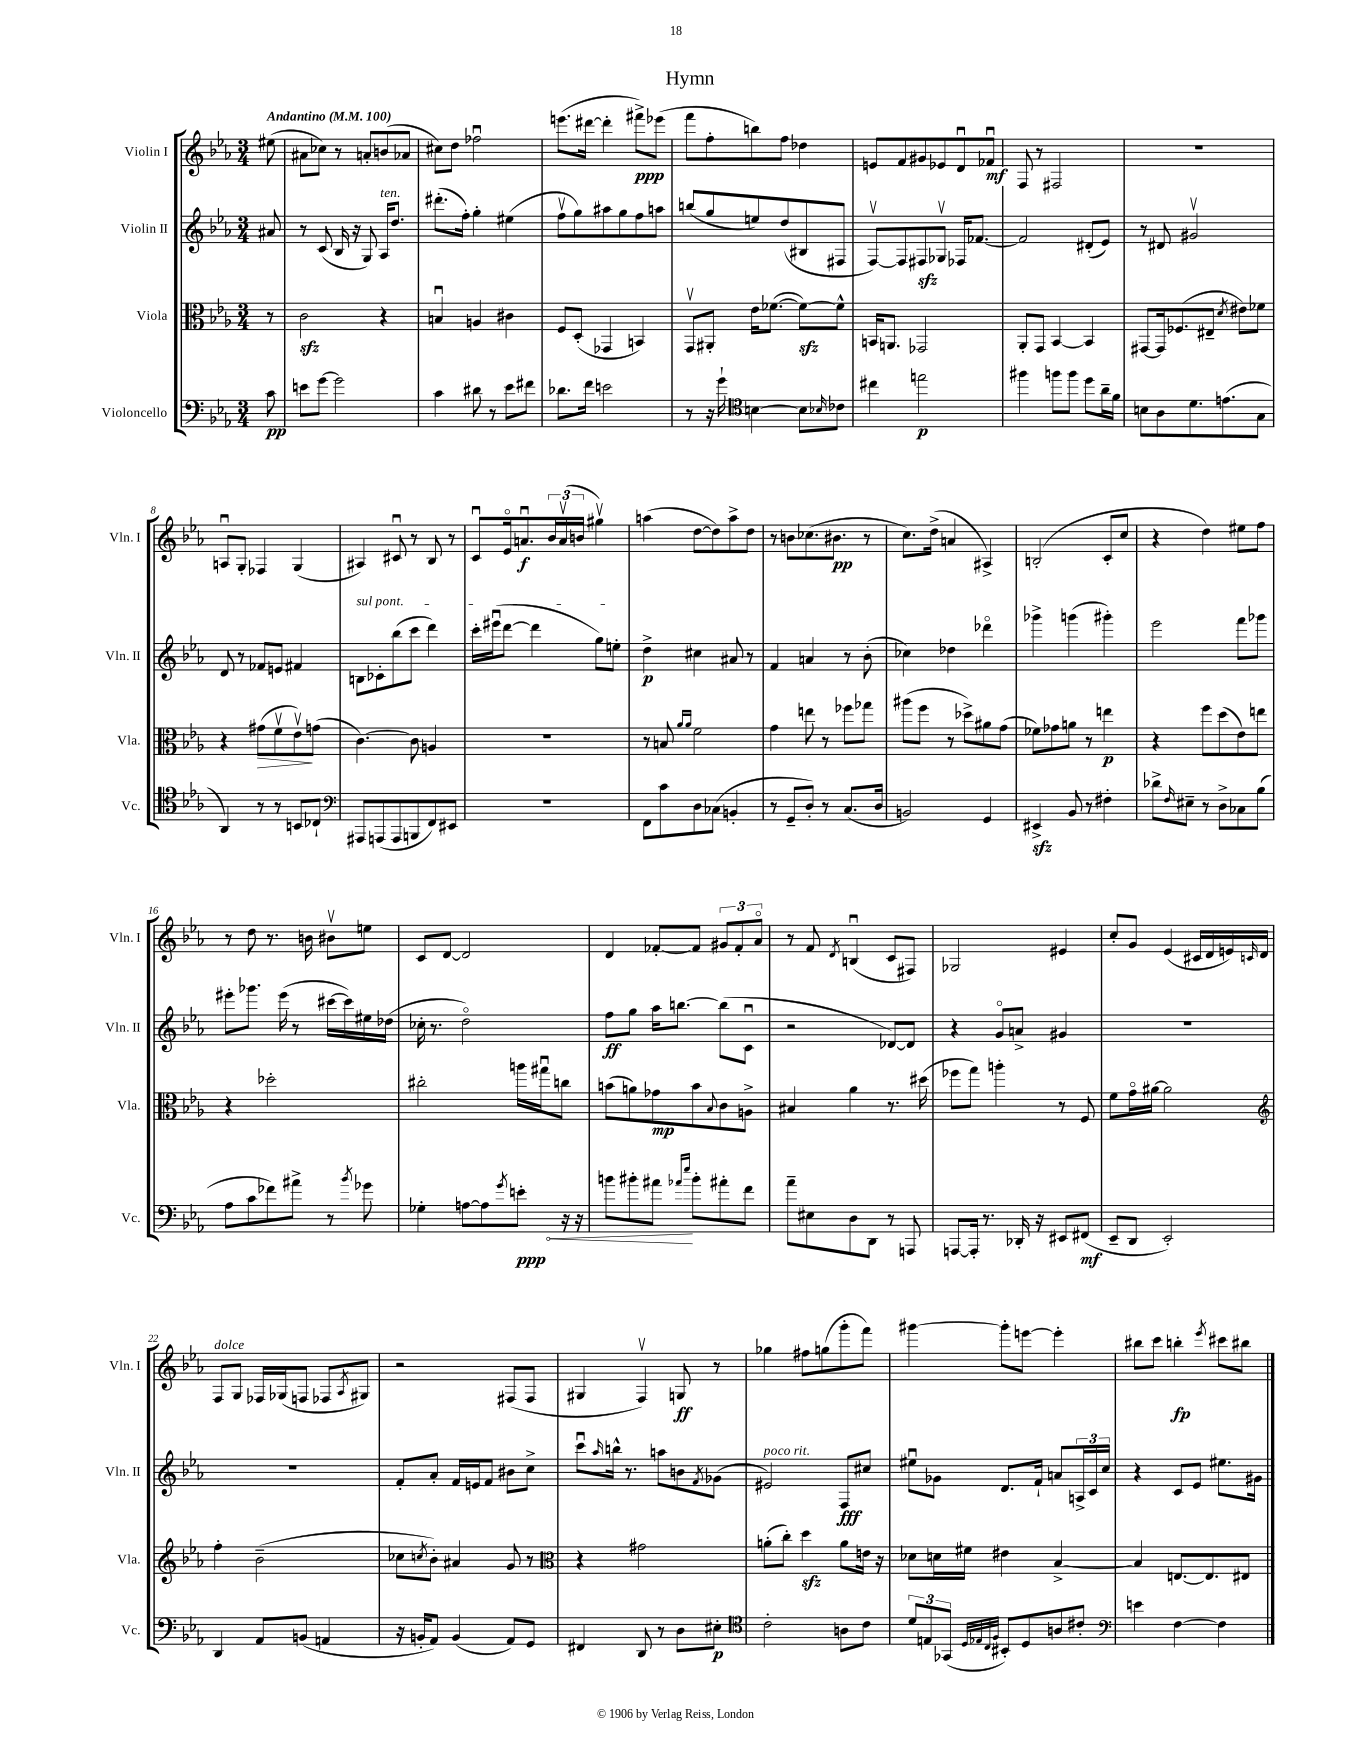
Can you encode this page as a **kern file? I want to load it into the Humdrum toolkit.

**kern	**dynam	**kern	**dynam	**kern	**dynam	**kern	**dynam
*part4	*part4	*part3	*part3	*part2	*part2	*part1	*part1
*staff4	*staff4	*staff3	*staff3	*staff2	*staff2	*staff1	*staff1
*I"Violoncello	*	*I"Viola	*	*I"Violin II	*	*I"Violin I	*
*I'Vc.	*	*I'Vla.	*	*I'Vln. II	*	*I'Vln. I	*
*clefF4	*	*clefC3	*	*clefG2	*	*clefG2	*
*k[b-e-a-]	*	*k[b-e-a-]	*	*k[b-e-a-]	*	*k[b-e-a-]	*
*M3/4	*	*M3/4	*	*M3/4	*	*M3/4	*
*MM100	*	*MM100	*	*MM100	*	*MM100	*
=	=	=	=	=	=	=	=
!	!	!	!	!	!	!LO:TX:a:B:t=Andantino	!
8c\	pp	8r	.	8a#X/	.	(8ee#X\	.
=1	=1	=1	=1	=1	=1	=1	=1
8en\L	.	2czz\	.	8r	.	8a#X\L	.
[8g\J	.	.	.	(8c/	.	8cc-X\J)	.
2g\]	.	.	.	16B-/	.	8r	.
.	.	.	.	16r	.	.	.
.	.	.	.	8G/)	.	8an'/L	.
!	!	!	!	!LO:TX:a:i:t=ten.	!	!	!
.	.	4r	.	16A-/KL	.	(8bn/	.
.	.	.	.	8.dd/J	.	.	.
.	.	.	.	.	.	8a-X/J	.
=2	=2	=2	=2	=2	=2	=2	=2
4c\	.	4Bnu/	.	(8.ddd#X'\L	.	8cc#X\L)	.
.	.	.	.	.	.	8dd\J	.
.	.	.	.	16ff'\Jk)	.	.	.
8d#X\	.	4An/	.	4gg'\	.	2ff-Xu\	.
8r	.	.	.	.	.	.	.
8e-\L	.	4c#X\	.	(4ee#X\	.	.	.
8f#X\J	.	.	.	.	.	.	.
=3	=3	=3	=3	=3	=3	=3	=3
8.d-X\L	.	8F/L	.	8ffv\L	.	(8.eeen\L	.
.	.	(8D'/J	.	8gg\)	.	.	.
16f\Jk	.	.	.	.	.	[16ddd#X\Jk	.
2en\	.	4GG-X/	.	8aa#X\	.	4ddd#'\]	.
.	.	.	.	8gg\	.	.	.
.	.	4BBn/)	.	8ff\	.	8fff#X^\L)	ppp
.	.	.	.	8aan\J	.	(8eee-X\J	.
=4	=4	=4	=4	=4	=4	=4	=4
8r	.	8GGv/L	.	(8bbn/L	.	8fff\L	.
16r	.	8AA#X'/J	.	8gg/	.	8ff'\	.
16g`\	.	.	.	.	.	.	.
*clefC4	*	*	*	*	*	*	*
[4Bn\	.	16e-\KL	.	8een/)	.	8bbn\)	.
.	.	([8.f-X\J	.	.	.	.	.
.	.	.	.	(8dd/	.	8ff\J	.
8B\L]	.	8f-zz\L_)	.	8B#X/	.	4dd-X\	.
16qqB-X/	.	.	.	.	.	.	.
8c-X\J	.	8f-^^\J]	.	8F#X/J	.	.	.
=5	=5	=5	=5	=5	=5	=5	=5
4cc#X\	.	16BBn/KL	.	[8Fv/L)	.	8en/L	.
.	.	8.AAn/J	.	.	.	.	.
.	.	.	.	8F/]	.	8f/	.
2een\	p	2GG-X/	.	8F#Xzz/	.	8g#X/	.
.	.	.	.	8G-Xv/J	.	8e-X/	.
.	.	.	.	16F-X/KL	.	8du/	.
.	.	.	.	[8.f-X/J	.	.	.
.	.	.	.	.	.	8f-Xu/J	mf
=6	=6	=6	=6	=6	=6	=6	=6
4ff#X\	.	8AA-'/L	.	2f-/]	.	8F/	.
.	.	8GG/J	.	.	.	8r	.
8ffn\L	.	[4BB-/	.	.	.	2F#X/	.
8ff\J	.	.	.	.	.	.	.
8dd\L	.	4BB-/]	.	(8d#X'/L	.	.	.
16a-~\L	.	.	.	8e-/J)	.	.	.
16f\JJ	.	.	.	.	.	.	.
=7	=7	=7	=7	=7	=7	=7	=7
8Bn\L	.	[8GG#X/L	.	8r	.	2.r	.
8A-\	.	16GG#/k]	.	8d#X/	.	.	.
.	.	(8.F-X/	.	.	.	.	.
8.d\	.	.	.	2g#Xv/	.	.	.
.	.	8E#X~/J	.	.	.	.	.
(8.en\	.	.	.	.	.	.	.
.	.	8qd/	.	.	.	.	.
.	.	8e#X\L)	.	.	.	.	.
8G\J	.	8f-X\J	.	.	.	.	.
!!LO:LB:g=z
=8	=8	=8	=8	=8	=8	=8	=8
4AA-/)	.	4r	.	8d/	.	8Anu/L	.
.	.	.	.	8r	.	8G'/J	.
!	!	!	!LO:HP:b	!	!	!	!
8r	.	(8g#X\L	>	8f-X/L	.	4F-X/	.
8r	.	8fv\	.	8en/J	.	.	.
8BBn/L	.	8e-v\)	.	4f#X/	.	(4G/	.
8C-X`/J	.	(8gn\J	]	.	.	.	.
=9	=9	=9	=9	=9	=9	=9	=9
*clefF4	*	*	*	*	*	*	*
!	!	!	!	!LO:TX:a:i:t=sul pont.	!	!	!
8AAA#X/L	.	[4.c\)	.	8Bn\L	.	4A#X/)	.
(8AAAn/	.	.	.	8c-X'\	.	.	.
8AAA/	.	.	.	(8bb-\	.	8c#Xu/	.
8BBBn/	.	8c\]	.	8ccc\J	.	8r	.
8FF/)	.	4An/	.	4ddd\)	.	8B-/	.
8EE#X/J	.	.	.	.	.	8r	.
=10	=10	=10	=10	=10	=10	=10	=10
2.r	.	2.r	.	16ccc'\LL	.	8cu/L	.
.	.	.	.	(16eee#Xu\J	.	.	.
.	.	.	.	[8ddd\J	.	16e-/k	.
.	.	.	.	.	.	8.anu/	f
.	.	.	.	4ddd\]	.	.	.
.	.	.	.	.	.	24b-/L	.
.	.	.	.	.	.	(24av/	.
.	.	.	.	.	.	24bn/JJ	.
.	.	.	.	8gg\L)	.	4gg#Xv\)	.
.	.	.	.	8een'\J	.	.	.
=11	=11	=11	=11	=11	=11	=11	=11
8FF\L	.	8r	.	4dd^\	p	(4aan\	.
8c\	.	8Bn/	.	.	.	.	.
.	.	16qqa-/LL	.	.	.	.	.
.	.	16qqa-/JJ	.	.	.	.	.
8D\	.	2f\	.	4cc#X\	.	[8dd\L	.
(8C-X\J	.	.	.	.	.	8dd\])	.
4BBn'/	.	.	.	8a#X/	.	8aa^\	.
.	.	.	.	8r	.	8dd\J	.
=12	=12	=12	=12	=12	=12	=12	=12
8r	.	4g\	.	4f/	.	8r	.
8GG~/L	.	.	.	.	.	8bn\L	.
8D'/J)	.	8een\	.	4an/	.	(8.cc-X\	.
8r	.	8r	.	.	.	.	.
.	.	.	.	.	.	8.b#X\J	pp
(8.C/L	.	8ff-X\L	.	8r	.	.	.
.	.	8gg-X\J	.	(8b-'\	.	8r	.
16D/Jk	.	.	.	.	.	.	.
=13	=13	=13	=13	=13	=13	=13	=13
2BBn/)	.	(8aa#X\L	.	4cc-X\)	.	8.cc\L)	.
.	.	8ff\J	.	.	.	.	.
.	.	.	.	.	.	(16dd^\Jk	.
.	.	8r	.	4dd-X\	.	4an/	.
.	.	8dd-X^\L)	.	.	.	.	.
4GG/	.	8a#X\	.	4ddd-X\	.	4A#X^/)	.
.	.	(8g\J	.	.	.	.	.
=14	=14	=14	=14	=14	=14	=14	=14
4EE#Xzz^/	.	8f-X\L)	.	4ggg-X^\	.	(2Bn'/	.
.	.	8g-X\	.	.	.	.	.
8BB-/	.	8an\J	.	(4gggn\	.	.	.
8r	.	8r	.	.	.	.	.
4F#X'\	.	4een\	p	4ggg#X'\)	.	8c'/L	.
.	.	.	.	.	.	8cc/J	.
=15	=15	=15	=15	=15	=15	=15	=15
8d-X^\L	.	4r	.	2eee-\	.	4r	.
16qqF/	.	.	.	.	.	.	.
8E#X~\J	.	.	.	.	.	.	.
8r	.	8ff\L	.	.	.	4dd\)	.
8D^\L	.	(8dd\	.	.	.	.	.
8C-X\	.	8e-\)	.	8fff\L	.	8ee#X\L	.
(8B-\J	.	8een\J	.	8ggg-X\J	.	8ff\J	.
!!LO:LB:g=z
=16	=16	=16	=16	=16	=16	=16	=16
8A-\L	.	4r	.	8eee#X'\L	.	8r	.
8c\	.	.	.	8.ggg-X\J	.	8dd\	.
8f-X\)	.	2dd-X'\	.	.	.	8.r	.
.	.	.	.	(16eee#\	.	.	.
8a#X^\J	.	.	.	8r	.	.	.
.	.	.	.	.	.	16bn\	.
8r	.	.	.	[16ccc#X\LL	.	8b#Xv\L	.
.	.	.	.	16ccc#\])	.	.	.
8qb-/	.	.	.	.	.	.	.
8g-X\	.	.	.	16ee#X\	.	8een\J	.
.	.	.	.	(16dd-X\JJ	.	.	.
=17	=17	=17	=17	=17	=17	=17	=17
4G-X'\	.	2cc#X'\	.	16cc-X'\	.	8c/L	.
.	.	.	.	8.r	.	.	.
.	.	.	.	.	.	[8d/J	.
[8An\L	.	.	.	2dd\)	.	2d/]	.
8A\]	.	.	.	.	.	.	.
8qg/	.	.	.	.	.	.	.
!	!LO:HP:b	!	!	!	!	!	!
8en'\J	< ppp	16aan\LL	.	.	.	.	.
.	.	16gg#Xu\J	.	.	.	.	.
16r	.	8ccn\J	.	.	.	.	.
16r	.	.	.	.	.	.	.
=18	=18	=18	=18	=18	=18	=18	=18
8bn\L	.	(8bn\L	.	8ff\L	ff	4d/	.
8b#X'\	.	8an\)	.	8gg\J	.	.	.
8a#X\J	.	8g-X\	mp	16aa-\KL	.	[8f-X'/L	.
.	.	.	.	[8.bbn\J	.	.	.
16qqa-X/LL	.	.	.	.	.	.	.
16qqee-/JJ	.	.	.	.	.	.	.
8b#'\L	[	8b\	.	.	.	8f-/J]	.
.	.	8qqB-/	.	.	.	.	.
8a#X'\	.	8c\	.	(8bb\L]	.	12g#X/L	.
.	.	.	.	.	.	12f-'/	.
8f\J	.	8An^\J	.	8cu\J	.	.	.
.	.	.	.	.	.	12a-/J	.
=19	=19	=19	=19	=19	=19	=19	=19
8a-~\L	.	4B#X/	.	2r	.	8r	.
8E#X\	.	.	.	.	.	8f/	.
.	.	.	.	.	.	8qd/	.
8D\	.	4a-\	.	.	.	(4Bnu/	.
8DD\J	.	.	.	.	.	.	.
8r	.	8.r	.	[8d-X/L)	.	8c/L	.
8AAAn/	.	.	.	8d-/J]	.	8F#X/J)	.
.	.	(16dd#X\	.	.	.	.	.
=20	=20	=20	=20	=20	=20	=20	=20
[8AAAn/L	.	8ff-X\L	.	4r	.	2G-X/	.
16AAA'/Jk]	.	8gg\J)	.	.	.	.	.
8.r	.	.	.	.	.	.	.
.	.	4aan'\	.	8g/L	.	.	.
16DD-X'/	.	.	.	8an^/J	.	.	.
16r	.	.	.	.	.	.	.
8EE#X/L	.	8r	.	4g#X/	.	4e#X/	.
(8FF#X/J	mf	8F/	.	.	.	.	.
=21	=21	=21	=21	=21	=21	=21	=21
8EE-~/L	.	8f\L	.	2.r	.	8cc'/L	.
8DD/J	.	16g\L	.	.	.	8g/J	.
.	.	[16a#X\JJ	.	.	.	.	.
2EE-'/)	.	2a#\]	.	.	.	(4e-/	.
.	.	.	.	.	.	16c#X/LL	.
.	.	.	.	.	.	16d/	.
.	.	.	.	.	.	16en/)	.
.	.	.	.	.	.	16qqcn/	.
.	.	.	.	.	.	16d/JJ	.
!!LO:LB:g=z
=22	=22	=22	=22	=22	=22	=22	=22
*	*	*clefG2	*	*	*	*	*
!	!	!	!	!	!	!LO:TX:a:i:t=dolce	!
4DD/	.	4ff'\	.	2.r	.	8F/L	.
.	.	.	.	.	.	8G/J	.
8AA-/L	.	(2b-~\	.	.	.	16F-X/LL	.
.	.	.	.	.	.	(16G-X/J	.
(8BBn/J	.	.	.	.	.	8Fn/J	.
4AAn/	.	.	.	.	.	8F-X/L	.
.	.	.	.	.	.	8qA-/	.
.	.	.	.	.	.	8G#X/J)	.
=23	=23	=23	=23	=23	=23	=23	=23
16r	.	8cc-X\L	.	8f'/L	.	2r	.
16BBn'/KL	.	.	.	.	.	.	.
.	.	8qccn/	.	.	.	.	.
8AA-/J)	.	8b-'\J)	.	8a-'/J	.	.	.
(4BB/	.	4a#X/	.	16f/LL	.	.	.
.	.	.	.	16en/J	.	.	.
.	.	.	.	8f/J	.	.	.
8AA-/L)	.	8g/	.	8b#X\L	.	(8F#X/L	.
8GG/J	.	8r	.	8cc^\J	.	8F#/J	.
=24	=24	=24	=24	=24	=24	=24	=24
*	*	*clefC3	*	*	*	*	*
4FF#X/	.	4r	.	8cccu\L	.	4G#X/	.
.	.	.	.	16qqaa-/	.	.	.
.	.	.	.	16bbn^^\Jk	.	.	.
.	.	.	.	8.r	.	.	.
8DD/	.	2g#X\	.	.	.	4Fv/)	.
8r	.	.	.	8aan\L	.	.	.
8D\L	.	.	.	8bn\	.	8Gn/	ff
.	.	.	.	8qf/	.	.	.
8E#X'\J	p	.	.	(8g-X\J	.	8r	.
=25	=25	=25	=25	=25	=25	=25	=25
*clefC4	*	*	*	*	*	*	*
!	!	!	!	!LO:TX:a:i:t=poco rit.	!	!	!
2c'\	.	(8an'\L	.	2e#X/)	.	4gg-X\	.
.	.	8cc'\J)	.	.	.	.	.
.	.	4ddzz\	.	.	.	8ff#X\L	.
.	.	.	.	.	.	(8ggn\	.
8An\L	.	8a\L	.	8F/L	fff	8ggg'\	.
8c\J	.	16en\Jk	.	8cc#X/J	.	8fff\J)	.
.	.	16r	.	.	.	.	.
=26	=26	=26	=26	=26	=26	=26	=26
12d/L	.	8d-X\L	.	8ee#Xu\L	.	[4ggg#X\	.
12En/	.	.	.	.	.	.	.
.	.	16dn\L	.	8g-X\J	.	.	.
(12GG-X/J	.	.	.	.	.	.	.
.	.	16f#X\JJ	.	.	.	.	.
32qqD/LLL	.	.	.	.	.	.	.
32qqE-X/	.	.	.	.	.	.	.
32qqC/	.	.	.	.	.	.	.
32qqF/JJJ	.	.	.	.	.	.	.
8BB#X'/L)	.	4e#X\	.	8.d/L	.	8ggg#'\L]	.
8D/	.	.	.	.	.	[8eeen\J	.
.	.	.	.	16f`/Jk	.	.	.
8An/	.	[4B-^/	.	8an/L	.	4eee'\]	.
8c#X'/J	.	.	.	24An^/L	.	.	.
.	.	.	.	24c/	.	.	.
.	.	.	.	24cc/JJ	.	.	.
=27	=27	=27	=27	=27	=27	=27	=27
*clefF4	*	*	*	*	*	*	*
4en\	.	4B-/]	.	4r	.	8bb#X\L	.
.	.	.	.	.	.	8ccc\J	.
[4F\	.	[8.En/L	.	8c/L	.	4bbn'\	fp
.	.	.	.	8e-/J	.	.	.
.	.	8.E/]	.	.	.	.	.
.	.	.	.	.	.	8qeee-/	.
4F\]	.	.	.	8.ee#X\L	.	8ccc#X\L	.
.	.	8E#X/J	.	.	.	8bb#X\J	.
.	.	.	.	16g#X\Jk	.	.	.
==	==	==	==	==	==	==	==
*-	*-	*-	*-	*-	*-	*-	*-
